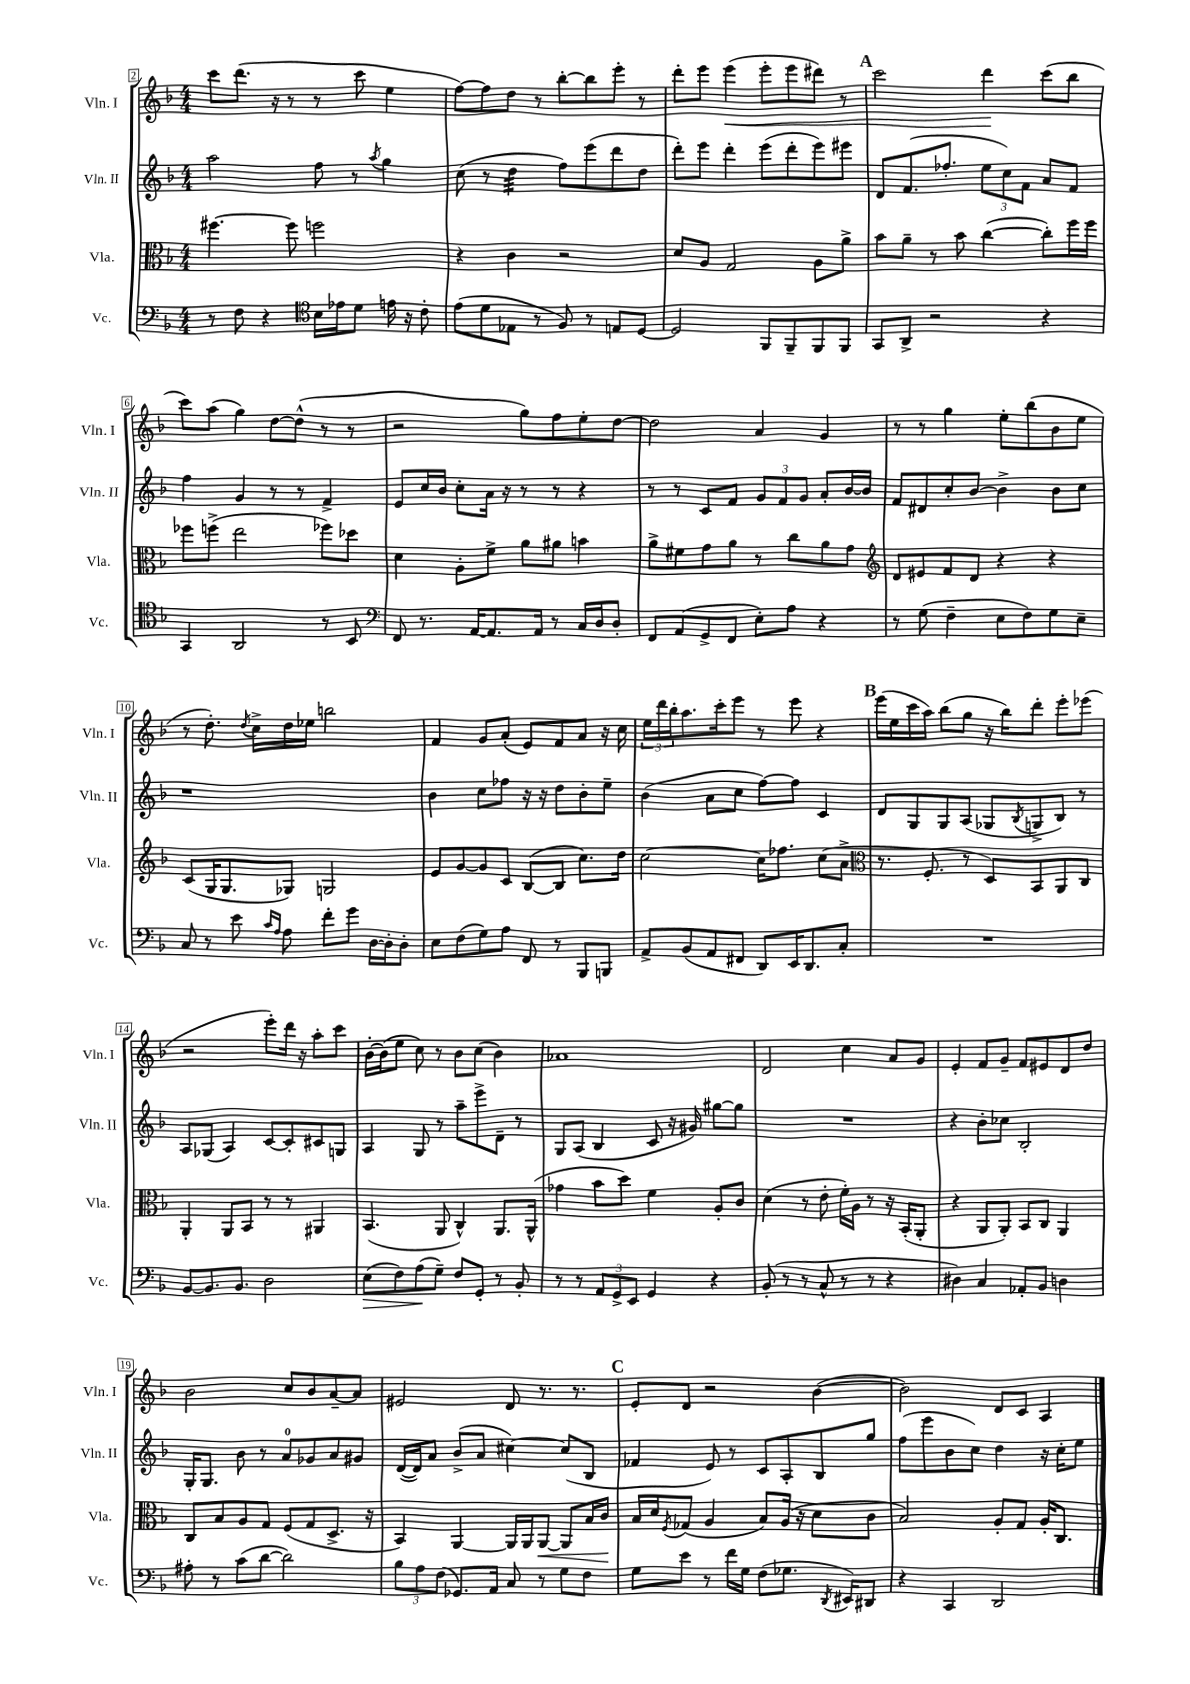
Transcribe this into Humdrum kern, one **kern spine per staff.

**kern	**kern	**kern	**kern
*staff4	*staff3	*staff2	*staff1
*clefF4	*clefC3	*clefG2	*clefG2
*k[b-]	*k[b-]	*k[b-]	*k[b-]
*M4/4	*M4/4	*M4/4	*M4/4
8r	[4.ff#	2aa	8ccc
8F	.	.	(8.ddd
4r	.	.	.
.	.	.	16r
.	8ff#]	.	8r
*clefC4	*	*	*
16B-	2ff	8ff	8r
16e-	.	.	.
8d	.	8r	8ccc
.	.	8qaa	.
16e	.	4gg	4ee
16r	.	.	.
8c'	.	.	.
=	=	=	=
(8e	4r	(8cc	[8ff)
8d	.	8r	8ff]
8E-	4c	4dd	8dd
8r	.	.	8r
8F)	2r	8ff)	[8bb-'
8r	.	(8eee	8bb-]
8E	.	8ddd	8eee'
[8D	.	8dd	8r
=	=	=	=
2D]	8d	8ddd')	8ddd'
.	8A	8eee	8eee
.	2G	4ddd'	(4eee
8FF	.	(8eee	8eee'
8FF~	.	8ddd'	8eee
8FF	8A	8eee)	8ddd#)
8FF	8a^	8eee#	8r
=	=	=	=
8GG	8b-	8d	2ccc
8AA^	8a~	(8.f	.
2r	8r	.	.
.	.	8.ff-'	.
.	8b-	.	.
.	([4cc	12ee	4ddd
.	.	12cc)	.
.	.	12f	.
4r	8cc'])	8a	(8ccc
.	16ff	8f	8bb-
.	16ff	.	.
=	=	=	=
4GG	8ff-	4ff	8ccc)
.	(8ff^	.	(8aa
2AA	2ee	4g	4gg)
.	.	8r	[8dd
.	.	8r	(8dd^^]
8r	8ff-)	4f^	8r
8BB-	8dd-	.	8r
=	=	=	=
*clefF4	*	*	*
8FF	4d	8e	2r
8.r	.	16cc	.
.	.	16b-	.
.	8A'	8cc'	.
[16AA	.	.	.
8.AA]	8f^	16a	.
.	.	16r	.
.	8a	8r	8gg)
16AA	.	.	.
8r	8a#	8r	8ff
16C	4b	4r	8ee'
16D	.	.	.
8D'	.	.	[8dd
=	=	=	=
8FF	8a^	8r	2dd]
(8AA	8f#	8r	.
8GG^	8g	8c	.
8FF	8a	8f	.
8E')	8r	12g	4a
.	.	12f	.
8A	8cc	.	.
.	.	12g	.
4r	8a	8a'	4g
.	8g	[16b-	.
.	.	16b-]	.
=	=	=	=
*	*clefG2	*	*
8r	8d	8f	8r
(8G	8e#	8d#	8r
4F~	8f	8cc'	4gg
.	8d	[8b-	.
8E	4r	4b-^]	8ee'
8F)	.	.	(8bb-
8G	4r	8b-	8b-
8E~	.	8cc	8ee
=	=	=	=
8C	(8c	1r	8r
8r	16G	.	8.dd')
.	8.G	.	.
8e	.	.	.
.	.	.	8qdd
.	.	.	16cc^
16qqc	.	.	.
16qqA	.	.	.
8A	8G-)	.	16dd
.	.	.	16ee-
8f'	2G	.	2bb
8g	.	.	.
[16D	.	.	.
16D']	.	.	.
8D'	.	.	.
=	=	=	=
8E	8e	4b-	4f
(8F	[8g	.	.
8G)	8g]	8cc	8g
8A	8c	8ff-	(8a'
8FF	([8B-	16r	8e)
.	.	16r	.
8r	8B-]	8dd	8f
8BBB-	8.cc)	8b-'	8a
8BBB	.	8ee~	16r
.	16dd	.	16cc
=	=	=	=
8AA^	[2cc	(4b-	24ee
.	.	.	24ddd
.	.	.	24bb-'
(8BB-	.	.	8.aa
8AA	.	8a	.
.	.	.	16ccc'
8FF#	.	8cc	8eee
8DD)	16cc]	[8ff)	8r
.	8.ff-	.	.
16EE	.	8ff]	8eee
8.DD	.	.	.
.	(8cc	4c	4r
8C'	8a^	.	.
=	=	=	=
*	*clefC3	*	*
1r	8.r	8d	(16eee
.	.	.	16ee
.	.	8G	16ccc
.	8.F'	.	16aa)
.	.	8G	(8bb-
.	8r	(8A	8gg
.	8D)	8G-	16r
.	.	.	16bb-)
.	.	8qB-	.
.	8BB-	8G^	8ddd'
.	8AA	8B-)	8eee'
.	8C	8r	(8eee-
=	=	=	=
[8BB-	4AA'	8A	2r
8.BB-]	.	(8G-	.
.	8AA	4A)	.
8.BB-	.	.	.
.	8BB-	.	.
2D	8r	[8c	8eee')
.	8r	8c']	16ddd
.	.	.	16r
.	4AA#	8c#	8aa'
.	.	8G	8ccc
=	=	=	=
(8E	(4.BB-	4A	[16b-'
.	.	.	(16b-]
8F)	.	.	8ee
(8A	.	8G	8cc)
8G~)	8AA	8r	8r
8F	4C^^)	8aa~	8b-
8GG'	.	8eee^	(8cc
8r	8.AA	8d~	4b-)
8BB-'	.	8r	.
.	(16AA^^	.	.
=	=	=	=
8r	4g-	8G	1a-
8r	.	(8A	.
12AA	8b-	4B-	.
12GG^	.	.	.
.	8dd)	.	.
12EE	.	.	.
4GG	4f	8c	.
.	.	16r	.
.	.	16g#)	.
4r	8A'	[8gg#	.
.	8c	8gg#]	.
=	=	=	=
(8BB-'	(4d	1r	2d
8r	.	.	.
8r	8r	.	.
8C^^	8e'	.	.
8r	16f')	.	4cc
.	16A	.	.
8r	8r	.	.
4r	16r	.	8a
.	(16BB-'	.	.
.	8AA'	.	8g
=	=	=	=
4D#)	4r	4r	4e'
4C	8AA	8b-'	8f
.	8AA')	8cc-	8g~
8AA-'	8BB-	2B-'	8f
8BB-	8C	.	8e#
4D	4AA	.	8d
.	.	.	8dd
=	=	=	=
8A#'	8C	16G'	2b-
.	.	8.G	.
8r	8B-	.	.
(8c	8A	8b-	.
[8d	8G	8r	.
2d])	(8F	8a	8cc
.	8G	8g-	8b-
.	8.D^	8a	[8a~
.	.	8g#	8a]
.	16r	.	.
=	=	=	=
12B-	4BB-)	([16d	2e#
.	.	16d])	.
12A	.	.	.
.	.	8a	.
(12F	.	.	.
8.GG-)	[4AA	(8b-^	.
.	.	8a	.
16AA	.	.	.
8C	16AA]	[4cc#)	8d
.	16AA	.	.
8r	[8AA	.	8.r
8G	8AA]	(8cc#]	.
.	.	.	8.r
8F	16B-	8B-	.
.	16c	.	.
=	=	=	=
8G	16B-	4f-	8e'
.	16d	.	.
.	8qF	.	.
8e	(8G-	.	8d
8r	4A	8e)	2r
16f	.	8r	.
16G	.	.	.
(8F	8B-)	8c	.
8.G-	(16A	8A'	.
.	16r	.	.
.	8d	8B-	([4b-
8qDD	.	.	.
16EE#)	.	.	.
8DD#	8c	8gg	.
=	=	=	=
4r	2B-)	(8ff	2b-])
.	.	8eee	.
4CC	.	8b-	.
.	.	8cc)	.
2DD	8A'	4dd	8d
.	8G	.	8c
.	16A'	16r	4A
.	8.C	16cc'	.
.	.	8ee	.
==	==	==	==
*-	*-	*-	*-
